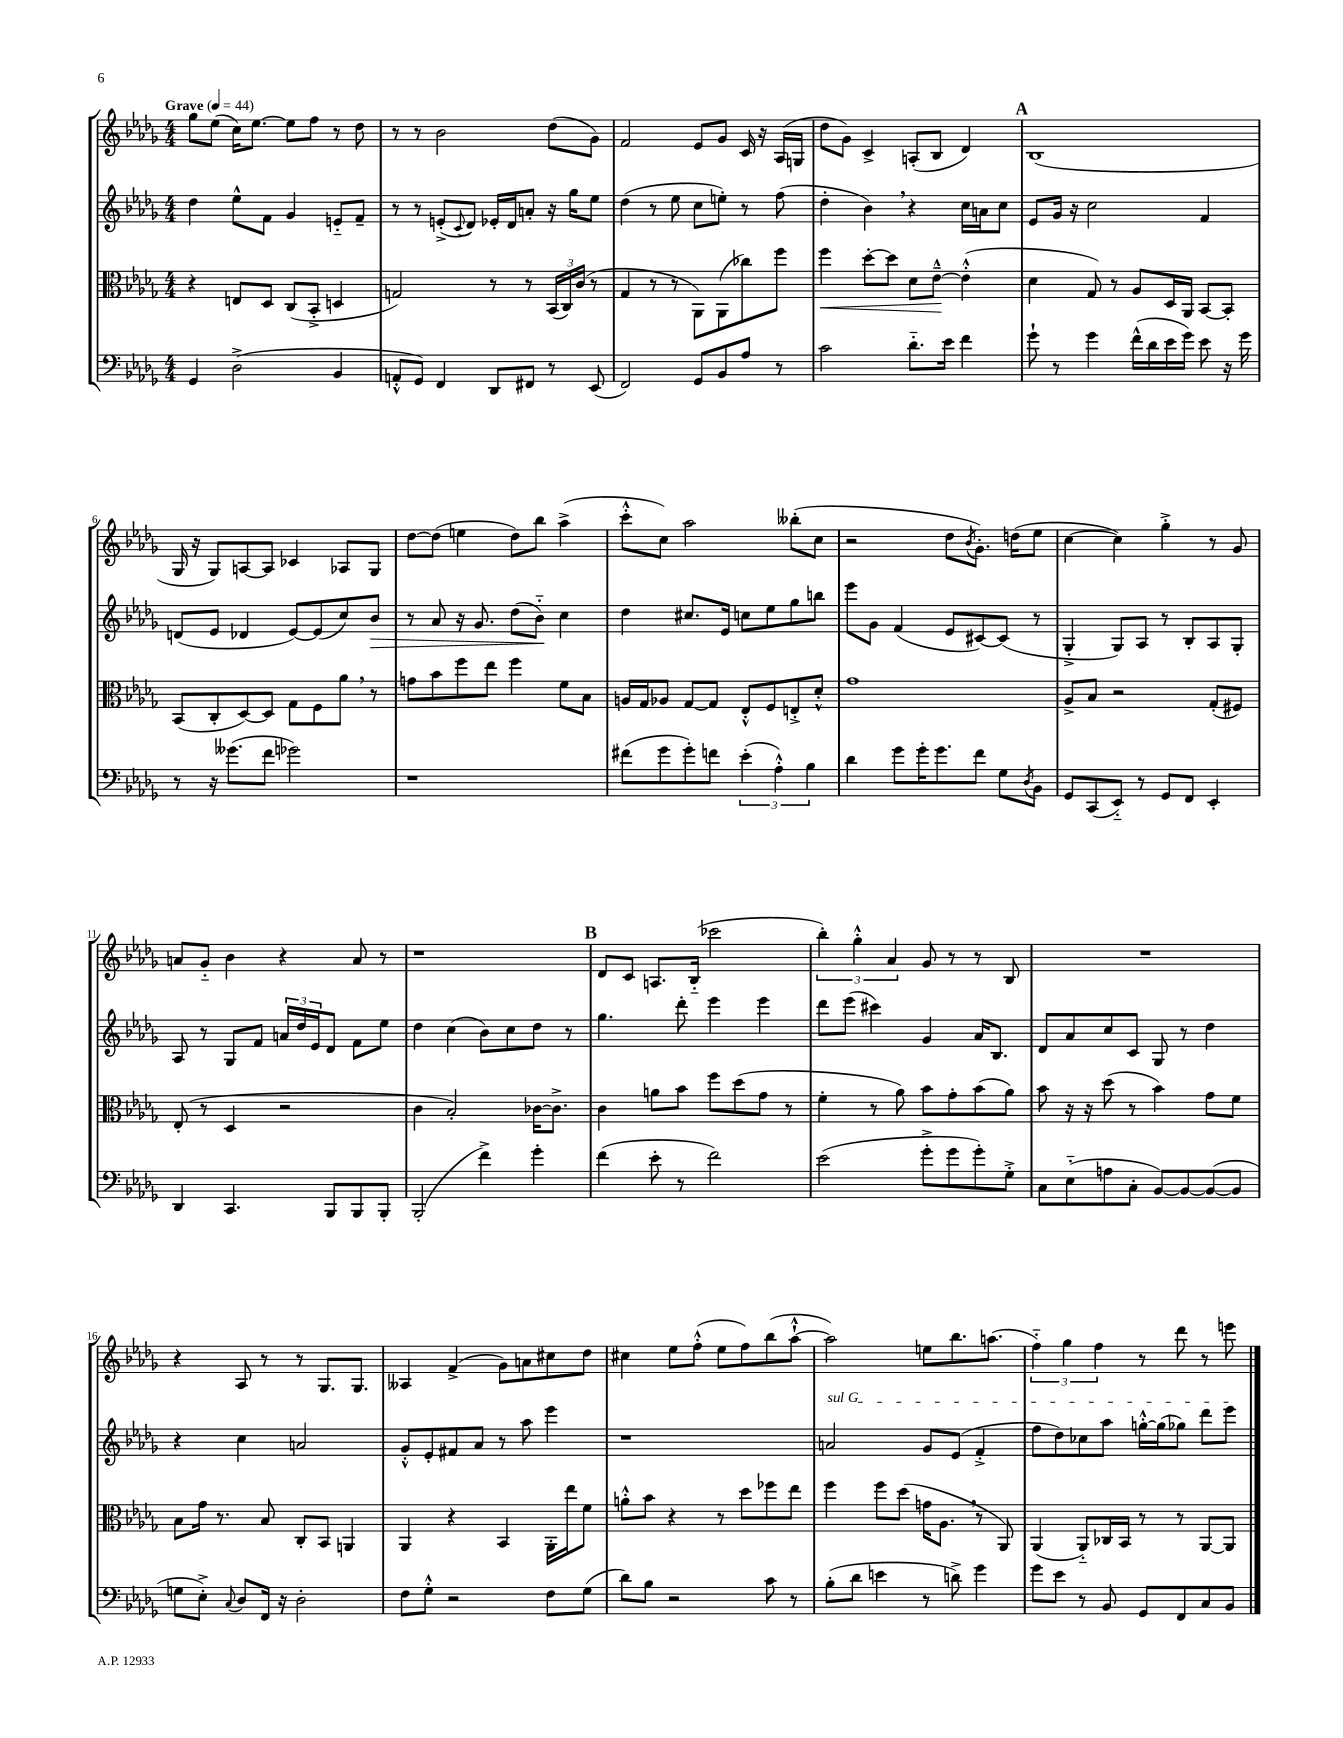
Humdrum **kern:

**kern	**kern	**dynam	**kern	**dynam	**kern
*part4	*part3	*part3	*part2	*part2	*part1
*staff4	*staff3	*staff3	*staff2	*staff2	*staff1
*clefF4	*clefC3	*	*clefG2	*	*clefG2
*k[b-e-a-d-g-]	*k[b-e-a-d-g-]	*	*k[b-e-a-d-g-]	*	*k[b-e-a-d-g-]
*M4/4	*M4/4	*	*M4/4	*	*M4/4
*MM44	*MM44	*	*MM44	*	*MM44
=1	=1	=1	=1	=1	=1
!	!	!	!	!	!LO:TX:a:B:t=Grave
4GG-/	4r	.	4dd-\	.	8gg-\L
.	.	.	.	.	(8ee-\J
(2D-^\	8En/L	.	8ee-^^\L	.	16cc\KL)
.	.	.	.	.	[8.ee-\J
.	8D-/J	.	8f\J	.	.
.	(8C/L	.	4g-/	.	8ee-\L]
.	8BB-'^/J	.	.	.	8ff\J
4BB-/	4Dn/	.	8en/L	.	8r
.	.	.	8f~/J	.	8dd-\
=2	=2	=2	=2	=2	=2
8AAn'^^/L	2Gn/)	.	8r	.	8r
8GG-/J)	.	.	8r	.	8r
4FF/	.	.	(8en'^/L	.	2b-\
.	.	.	8qqc/	.	.
.	.	.	8d-/J)	.	.
8DD-/L	8r	.	16e-X'/LL	.	.
.	.	.	16d-/J	.	.
8FF#X/J	8r	.	8an'/J	.	.
8r	(24BB-/LL	.	16r	.	(8dd-\L
.	24C/)	.	.	.	.
.	.	.	16gg-\KL	.	.
.	(24c/JJ	.	.	.	.
(8EE-/	8r	.	8ee-\J	.	8g-\J)
=3	=3	=3	=3	=3	=3
2FF/)	4G-/	.	(4dd-\	.	2f/
.	8r	.	8r	.	.
.	8r	.	8ee-\	.	.
8GG-/L	8AA-\L)	.	8cc\L	.	8e-/L
8BB-/	(8AA-\	.	8een'\J)	.	8g-/J
8A-/J	8cc-X\)	.	8r	.	16c/
.	.	.	.	.	16r
8r	8ff\J	.	(8ff\	.	(16A-/LL
.	.	.	.	.	16Gn/JJ
=4	=4	=4	=4	=4	=4
!	!	!LO:HP:b	!	!	!
2c\	4ff\	<	4dd-'\	.	8dd-\L
.	.	.	.	.	8g-\J)
.	[8dd-'\L	.	4b-,\)	.	4c^/
.	8dd-\J]	.	.	.	.
8.d-\L	8d-\L	.	4r	.	(8An'/L
.	[8e-~^^\J	.	.	.	8B-/J
16e-\Jk	.	.	.	.	.
4f\	(4e-'^^\]	[	16cc\LL	.	4d-/)
.	.	.	16an\J	.	.
.	.	.	8cc\J	.	.
!!LO:REH:place=s1:t=A
=5	=5	=5	=5	=5	=5
8g-`\	4d-\	.	8e-/L	.	(1B-
8r	.	.	16g-/Jk	.	.
.	.	.	16r	.	.
4g-\	8G-/)	.	2cc\	.	.
.	8r	.	.	.	.
(16f^^\LL	8A-/L	.	.	.	.
16d-\	.	.	.	.	.
16e-\	16D-/L	.	.	.	.
16g-\JJ)	16AA-/JJ	.	.	.	.
8e-\	[8BB-/L	.	4f/	.	.
16r	8BB-'/J]	.	.	.	.
16g-\	.	.	.	.	.
!!LO:LB:g=z
=6	=6	=6	=6	=6	=6
8r	(8BB-/L	.	(8dn/L	.	16G-/
.	.	.	.	.	16r
16r	8C'/	.	8e-/J	.	8G-/L)
(8.g--X\L	.	.	.	.	.
.	[8D-/)	.	4d-X/	.	[8An/
8f\J	8D-/J]	.	.	.	8A/J]
2g-X\)	8G-\L	.	[8e-/L)	.	4c-X/
.	8F\	.	(8e-/]	.	.
.	8a-,\J	.	8cc/)	.	8A-X/L
!	!	!	!	!LO:HP:b	!
.	8r	.	8b-/J	>	8G-/J
=7	=7	=7	=7	=7	=7
1r	8gn\L	.	8r	.	[8dd-\L
.	8b-\	.	8a-/	.	(8dd-\J]
.	8ff\	.	16r	.	4een\
.	.	.	8.g-/	.	.
.	8ee-\J	.	.	.	.
.	4ff\	.	(8dd-\L	.	8dd-\L)
.	.	.	8b-\J)	.	8bb-\J
.	8f\L	.	4cc\	]	(4aa-^\
.	8B-\J	.	.	.	.
=8	=8	=8	=8	=8	=8
(8f#X\L	16An/LL	.	4dd-\	.	8ccc'^^\L
.	16G-/J	.	.	.	.
8g-\	8A-X/J	.	.	.	8cc\J)
8g-'\)	[8G-/L	.	8.cc#X/L	.	2aa-\
8fn\J	8G-/J]	.	.	.	.
.	.	.	16e-/Jk	.	.
(6e-'\	8E-'^^/L	.	8ccn\L	.	.
.	8F/	.	8ee-\	.	.
6A-'^^\)	.	.	.	.	.
.	8En'^/	.	8gg-\	.	(8bb--X'\L
6B-\	.	.	.	.	.
.	8d-'^^/J	.	8bbn\J	.	8cc\J
=9	=9	=9	=9	=9	=9
4d-\	1g-	.	8eee-\L	.	2r
.	.	.	8g-\J	.	.
8g-\L	.	.	(4f/	.	.
16g-'\K	.	.	.	.	.
8.g-\	.	.	.	.	.
.	.	.	8e-/L	.	8dd-\L
.	.	.	.	.	8qb-/
8f\J	.	.	[8c#X/)	.	8.g-'\J)
8G-\L	.	.	(8c#/J]	.	.
.	.	.	.	.	(16ddn\KL
8qD-/	.	.	.	.	.
8BB-\J	.	.	8r	.	8ee-\J
=10	=10	=10	=10	=10	=10
8GG-/L	8A-^/L	.	4G-'^/	.	[4cc\
(8CC/	8B-/J	.	.	.	.
8EE-/J)	2r	.	8G-/L)	.	4cc\])
8r	.	.	8A-/J	.	.
8GG-/L	.	.	8r	.	4gg-'^\
8FF/J	.	.	8B-'/L	.	.
4EE-'/	(8G-'/L	.	8A-/	.	8r
.	8F#X/J)	.	8G-'/J	.	8g-/
!!LO:LB:g=z
=11	=11	=11	=11	=11	=11
4DD-/	(8E-'/	.	8A-/	.	8an/L
.	8r	.	8r	.	8g-/J
4.CC/	4D-/	.	8G-/L	.	4b-\
.	.	.	8f/J	.	.
.	2r	.	24an/LL	.	4r
.	.	.	24dd-/	.	.
.	.	.	24e-/J	.	.
8BBB-/L	.	.	8d-/J	.	.
8BBB-/	.	.	8f\L	.	8a/
8BBB-'/J	.	.	8ee-\J	.	8r
=12	=12	=12	=12	=12	=12
(2BBB-'/	4c\	.	4dd-\	.	1r
.	2B-'/)	.	(4cc\	.	.
4f^\)	.	.	8b-\L)	.	.
.	.	.	8cc\	.	.
4g-'\	[16c-X\KL	.	8dd-\J	.	.
.	8.c-^\J]	.	.	.	.
.	.	.	8r	.	.
!!LO:REH:place=s1:t=B
=13	=13	=13	=13	=13	=13
(4f\	4c\	.	4.gg-\	.	8d-/L
.	.	.	.	.	8c/J
8e-'\	8an\L	.	.	.	8.An/L
8r	8b-\J	.	8ddd-'\	.	.
.	.	.	.	.	(16B-/Jk
2f\)	8ff\L	.	4eee-\	.	2ccc-X\
.	(8dd-\	.	.	.	.
.	8g-\J	.	4eee-\	.	.
.	8r	.	.	.	.
=14	=14	=14	=14	=14	=14
(2e-\	4f'\	.	8ddd-\L	.	6bb-'\)
.	.	.	(8eee-\J	.	.
.	.	.	.	.	6gg-'^^\
.	8r	.	4ccc#X\)	.	.
.	.	.	.	.	6a-/
.	8a-\)	.	.	.	.
8g-'^\L	8b-\L	.	4g-/	.	8g-/
8g-\	8g-'\	.	.	.	8r
8g-'\)	(8b-\	.	16a-/KL	.	8r
.	.	.	8.B-/J	.	.
8G-'^\J	8a-\J)	.	.	.	8B-/
=15	=15	=15	=15	=15	=15
8C\L	8b-\	.	8d-/L	.	1r
(8E-\	16r	.	8a-/	.	.
.	16r	.	.	.	.
8An\	(8dd-\	.	8cc/	.	.
8C'\J	8r	.	8c/J	.	.
[8BB-/L)	4b-\)	.	8G-/	.	.
8BB-/_	.	.	8r	.	.
(8BB-/_	8g-\L	.	4dd-\	.	.
8BB-/J]	8f\J	.	.	.	.
!!LO:LB:g=z
=16	=16	=16	=16	=16	=16
8Gn\L	8B-\L	.	4r	.	4r
8E-'^\J)	16g-\Jk	.	.	.	.
.	8.r	.	.	.	.
8qqC/	.	.	.	.	.
8D-/L	.	.	4cc\	.	8A-/
16FF/Jk	8B-/	.	.	.	8r
16r	.	.	.	.	.
2D-'\	8C'/L	.	2an/	.	8r
.	8BB-/J	.	.	.	8.G-/L
.	4AAn/	.	.	.	.
.	.	.	.	.	8.G-/J
=17	=17	=17	=17	=17	=17
8F\L	4AA-/	.	8g-'^^/L	.	4A--X/
8G-'^^\J	.	.	8e-'/	.	.
2r	4r	.	8f#X/	.	(4f^/
.	.	.	8a-/J	.	.
.	4BB-/	.	8r	.	8g-\L)
.	.	.	8aa-\	.	8an\
8F\L	16AA-'\LL	.	4eee-\	.	8cc#X\
.	16ee-\J	.	.	.	.
(8G-\J	8f\J	.	.	.	8dd-\J
=18	=18	=18	=18	=18	=18
8d-\L)	8an'^^\L	.	1r	.	4cc#X\
8B-\J	8b-\J	.	.	.	.
2r	4r	.	.	.	8ee-\L
.	.	.	.	.	(8ff'^^\J
.	8r	.	.	.	8ee-\L
.	8dd-\L	.	.	.	8ff\)
8c\	8ff-X\	.	.	.	(8bb-\
8r	8ee-\J	.	.	.	[8aa-`^^\J
=19	=19	=19	=19	=19	=19
!	!	!	!LO:TX:a:i:t=sul G	!	!
(8B-'\L	4ff\	.	2an/	.	2aa-\])
8d-\J	.	.	.	.	.
4en\	8ff\L	.	.	.	.
.	(8dd-\J	.	.	.	.
8r	16gn\KL	.	8g-/L	.	8een\L
.	8.A-,\J	.	.	.	.
8dn^\)	.	.	(8e-/J	.	8.bb-\
4g-\	8r	.	4f'^/	.	.
.	.	.	.	.	(8.aan\J
.	8AA-/)	.	.	.	.
=20	=20	=20	=20	=20	=20
8g-\L	(4AA-/	.	8ff\L	.	6ff\)
8e-\J	.	.	8dd-\)	.	.
.	.	.	.	.	6gg-\
8r	8AA-/L)	.	8cc-X\	.	.
.	.	.	.	.	6ff\
8BB-/	16C-X/L	.	8aa-\J	.	.
.	16BB-/JJ	.	.	.	.
8GG-/L	8r	.	[16ggn'^^\LL	.	8r
.	.	.	(16gg\J]	.	.
8FF/	8r	.	8gg-X\J)	.	8ddd-\
8C/	[8AA-/L	.	8ddd-\L	.	8r
8BB-/J	8AA-/J]	.	8eee-\J	.	8eeen\
==	==	==	==	==	==
*-	*-	*-	*-	*-	*-
